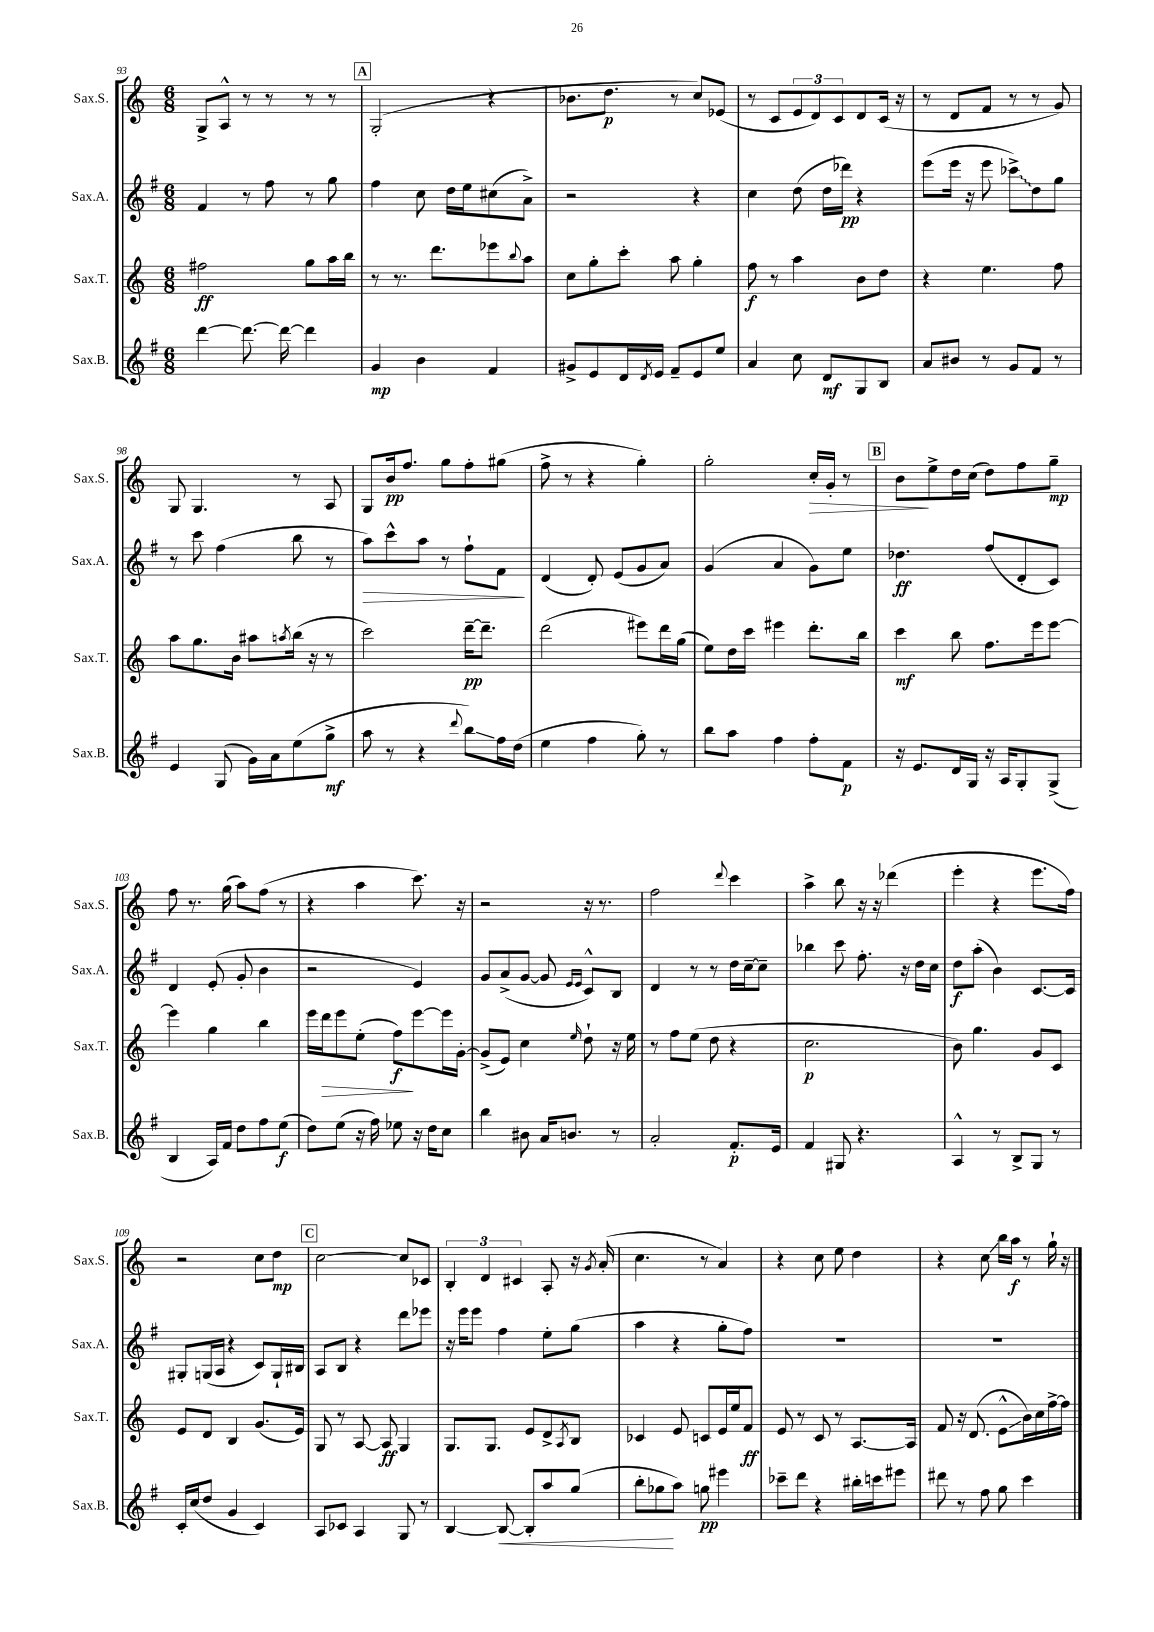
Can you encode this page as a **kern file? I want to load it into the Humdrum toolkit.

**kern	**kern	**kern	**kern
*staff4	*staff3	*staff2	*staff1
*clefG2	*clefG2	*clefG2	*clefG2
*k[f#]	*k[]	*k[f#]	*k[]
*M6/8	*M6/8	*M6/8	*M6/8
[4ddd\	2ff#\	4f#/	8G^/L
.	.	.	8A^^/J
8.ddd\_	.	8r	8r
.	.	8ff#\	8r
16ddd\_	.	.	.
4ddd\]	8gg\L	8r	8r
.	16aa\L	8gg\	8r
.	16bb\JJ	.	.
=	=	=	=
4g/	8r	4ff#\	(2G'/
.	8.r	.	.
4b\	.	8cc\	.
.	8.ddd\L	.	.
.	.	16dd\LL	.
.	.	16ee\J	.
4f#/	8eee-\	(8cc#\	4r
.	8qqbb/	.	.
.	8aa\J	8a^\J)	.
=	=	=	=
8g#^/L	8cc\L	2r	8.b-\L
8e/	8gg'\	.	.
.	.	.	8.dd\J
16d/L	8ccc'\J	.	.
8qd/	.	.	.
16e/JJ	.	.	.
8f#~/L	8aa\	.	8r
8e/	4gg'\	4r	8cc/L)
8ee/J	.	.	(8e-/J
=	=	=	=
4a/	8ff\	4cc\	8r
.	8r	.	8c/L
8cc\	4aa\	(8dd\	12e/
.	.	.	12d/)
8d/L	.	16dd\LL	.
.	.	.	12c/
.	.	16ddd-\JJ)	.
8G/	8b\L	4r	8d/
8B/J	8dd\J	.	(16c/Jk
.	.	.	16r
=	=	=	=
8a/L	4r	(8eee\L	8r
8b#/J	.	16eee\Jk	8d/L
.	.	16r	.
8r	4.ee\	8eee\	8f/J
8g/L	.	8ccc-^\L)	8r
8f#/J	.	8dd\	8r
8r	8ff\	8gg\J	8g/)
=	=	=	=
4e/	8aa\L	8r	8G/
.	8.gg\	8ccc\	4.G/
(8G/	.	(4ff#\	.
.	16b\Jk	.	.
16g\LL)	8aa#\L	.	.
16a\J	.	.	.
.	8qaa/	.	.
(8ee\	(16bb\Jk	8bb\	8r
.	16r	.	.
8gg^\J	8r	8r	8A/
=	=	=	=
8aa\	2ccc\)	8aa\L)	8G/L
8r	.	8ccc^^\	16b/k
.	.	.	8.ff/J
4r	.	8aa\J	.
.	.	8r	8gg\L
8qqddd/	.	.	.
8bb\L)	[16ddd~\LK	8ff#`\L	8ff'\
.	8.ddd~\]J	.	.
16ff#\L	.	8f#\J	(8gg#\J
(16dd\JJ	.	.	.
=	=	=	=
4ee\	(2ddd\	(4d/	8ff^\
.	.	.	8r
4ff#\	.	8d'/)	4r
.	.	(8e/L	.
8gg'\)	8eee#\L)	8g/	4gg'\)
8r	16ddd\L	8a/J)	.
.	(16gg\JJ	.	.
=	=	=	=
8bb\L	8ee\L)	(4g/	2gg'\
8aa\J	16dd\L	.	.
.	16ccc\JJ	.	.
4ff#\	4eee#\	4a/	.
8ff#'\L	8.ddd'\L	8g\L)	16cc'/LL
.	.	.	16g'/JJ
8f#\J	.	8ee\J	8r
.	16bb\Jk	.	.
=	=	=	=
16r	4ccc\	4.dd-\	8b\L
8.e/L	.	.	.
.	.	.	8ee^\
16d/L	8bb\	.	16dd\L
16G/JJ	.	.	(16cc\JJ
16r	8.ff\L	(8ff#/L	8dd\L)
16A/LK	.	.	.
8G'/	.	8d'/	8ff\
.	16eee\k	.	.
(8G^/J	[8eee\J	8c/J)	8gg~\J
=	=	=	=
4B/	4eee\]	4d/	8ff\
.	.	.	8.r
16A/LL)	4gg\	(8e'/	.
16f#/JJ	.	.	(16gg\
8dd\L	.	8g'/	8aa\L)
8ff#\	4bb\	4b\	(8ff\J
(8ee\J	.	.	8r
=	=	=	=
8dd\L)	16eee\LL	2r	4r
.	16ddd\J	.	.
(8ee\J	8eee\	.	.
16r	(8ee'\J	.	4aa\
16ff#\)	.	.	.
8ee-\	8ff\L)	.	.
16r	[8eee\	4e/)	8.ccc\)
16dd\LK	.	.	.
8cc\J	16eee\]L	.	.
.	[16g'\JJ	.	16r
=	=	=	=
4bb\	(8g^/]L	8g/L	2r
.	8e/J)	(8a^/	.
8b#\	4cc\	[8g/J	.
16a/LK	.	8g/]	.
8.b/J	.	.	.
.	.	16qqe/LL	.
.	16qqee/	16qqe/JJ	.
.	8dd`\	8c^^/L)	16r
.	.	.	8.r
8r	16r	8B/J	.
.	16ee\	.	.
=	=	=	=
2a'/	8r	4d/	2ff\
.	8ff\L	.	.
.	(8ee\J	8r	.
.	8dd\	8r	.
.	.	.	8qqddd/
8.f#'/L	4r	16dd\LL	4ccc\
.	.	[16cc~\J	.
.	.	8cc~\]J	.
16e/Jk	.	.	.
=	=	=	=
4f#/	2.cc\	4bb-\	4aa^\
8G#/	.	8ccc\	8bb\
4.r	.	8.ff#'\	16r
.	.	.	16r
.	.	.	(4ddd-\
.	.	16r	.
.	.	16dd\LL	.
.	.	16cc\JJ	.
=	=	=	=
4A^^/	8b\)	8dd\L	4eee'\
.	4.gg\	(8aa'\J	.
8r	.	4b\)	4r
8B^/L	.	.	.
8G/J	8g/L	[8.c/L	8.eee\L
8r	8c/J	.	.
.	.	16c/]Jk	16ff\Jk)
=	=	=	=
16c'/LL	8e/L	8G#'/L	2r
(16cc/J	.	.	.
8dd/J	8d/J	(16G/L	.
.	.	16A/JJ	.
4g/	4B/	4r	.
4c/)	(8.g/L	8c/L)	8cc\L
.	.	16G`/L	8dd\J
.	16e/Jk)	16B#/JJ	.
=	=	=	=
8A/L	8G/	8A/L	[2cc\
8c-/J	8r	8B/J	.
4A/	[8A/	4r	.
.	8A/]	.	.
8G/	4G/	8ddd\L	8cc/]L
8r	.	8eee-\J	8c-/J
=	=	=	=
[4B/	8.G/L	16r	6B'/
.	.	16eee\LK	.
.	.	8eee\J	.
.	.	.	6d/
.	8.G/J	.	.
8B/_	.	4ff#\	.
.	.	.	6c#/
8B'/]L	8e/L	.	.
8aa/	8d^/	8ee'\L	8A'/
.	8qA/	.	.
(8gg/J	8B/J	(8gg\J	16r
.	.	.	8qg/
.	.	.	(16a'/
=	=	=	=
8bb'\L	4c-/	4aa\	4.cc\
8gg-\	.	.	.
8aa\J)	8e/	4r	.
8gg\	8c/L	.	8r
4eee#\	16e/L	8gg'\L	4a/)
.	16ee/J	.	.
.	8f/J	8ff#\J)	.
=	=	=	=
8ccc-~\L	8e/	2.r	4r
8ddd\J	8r	.	.
4r	8c/	.	8cc\
.	8r	.	8ee\
16bb#'\LL	[8.A/L	.	4dd\
16ccc\J	.	.	.
8eee#\J	.	.	.
.	16A/]Jk	.	.
=	=	=	=
8ddd#\	8f/	2.r	4r
8r	16r	.	.
.	(8.d/	.	.
8ff#\	.	.	8cc\
8gg\	8e^^\L	.	16bb\LL
.	.	.	16aa\JJ
4ccc\	16b\L)	.	8r
.	16cc\	.	.
.	[16ff^\	.	16gg`\
.	16ff\]JJ	.	16r
==	==	==	==
*-	*-	*-	*-
